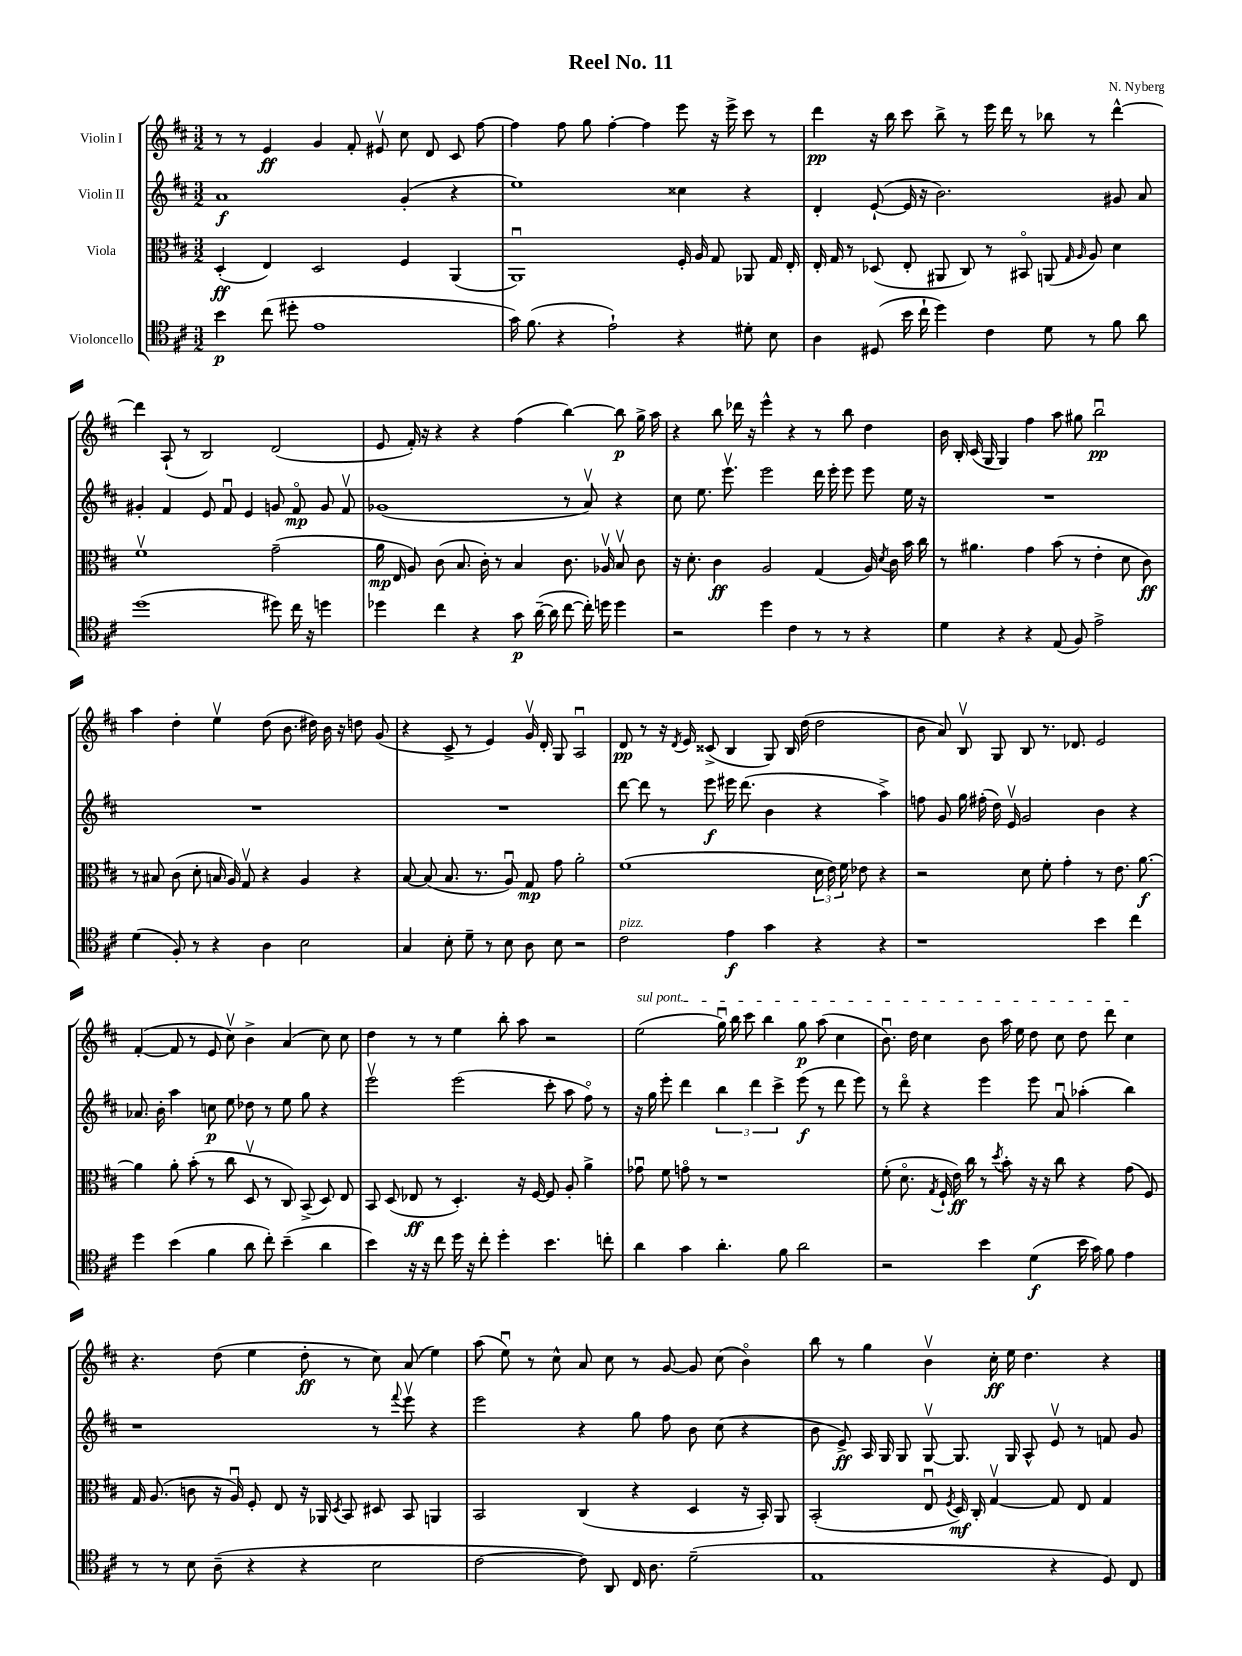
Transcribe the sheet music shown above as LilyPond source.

\header { title = "Reel No. 11" composer = "N. Nyberg" }
<<
\new StaffGroup <<
\new Staff = "s0" \with { instrumentName = "Violin I" } {
    \clef treble \key d \major \numericTimeSignature \time 3/2
    \autoBeamOff r8 r8 e'4\ff g'4 fis'8-. eis'8\upbow cis''8 d'8 cis'8 fis''8~ |
    fis''4 fis''8 g''8 fis''4~-. fis''4 e'''8 r16 e'''16-> cis'''8 r8 |
    d'''4\pp r16 b''16 cis'''8 b''8-> r8 e'''16 d'''16 r8 bes''8 r8 d'''4~-^ |
    d'''4 a8-!( r8 b2) d'2( |
    e'8 fis'16-.) r16 r4 r4 fis''4( b''4~) b''8\p g''16-> a''16 |
    r4 b''8 des'''16 r16 e'''4-^ r4 r8 b''8 d''4 |
    b'16 b16-. cis'16( g16 g4) fis''4 a''8 gis''8 b''2\downbow\pp |
    a''4 d''4-. e''4\upbow d''8( b'8. dis''16) b'16 r16 d''8 g'8( |
    r4 cis'8-> r8 e'4) g'16\upbow d'16-. g8 a2\downbow |
    d'8\pp r8 r16 \acciaccatura { d'8 } e'16 cisis'8->( b4 g8) b16 d''16( d''2 |
    b'8 a'8) b8\upbow g8 b8 r8. des'8. e'2 |
    fis'4~-.( fis'8 r8 e'8 cis''8\upbow) b'4-> a'4( cis''8) cis''8 |
    d''4 r8 r8 e''4 b''8-. a''8 r2 |
    \once \override TextSpanner.bound-details.left.text = \markup { \italic "sul pont." } e''2\startTextSpan( g''16\downbow) b''16 cis'''8 b''4 g''8\p a''8( cis''4 |
    b'8.\downbow) d''16 cis''4 b'8 a''16 e''16 d''8 cis''8 d''8 d'''8 cis''4\stopTextSpan |
    r4. d''8( e''4 d''8-.\ff r8 cis''8) a'8( e''4) |
    a''8( e''8\downbow) r8 cis''8-^ a'8 cis''8 r8 g'8~ g'8 cis''8( b'4\flageolet) |
    b''8 r8 g''4 b'4\upbow cis''16-.\ff e''16 d''4. r4 \bar "|." |
}
\new Staff = "s1" \with { instrumentName = "Violin II" } {
    \clef treble \key d \major \numericTimeSignature \time 3/2
    \autoBeamOff a'1\f g'4-.( r4 |
    e''1) cisis''4 r4 |
    d'4-. e'8~-!( e'16 r16 b'2.) gis'8 a'8 |
    gis'4-. fis'4 e'8 fis'8\downbow e'4 g'8 fis'8\flageolet\mp g'8 fis'8\upbow |
    ges'1( r8 a'8\upbow) r4 |
    cis''8 e''8. e'''8.\upbow e'''2 d'''16 e'''16-. e'''8 e'''8 e''16 r16 |
    R1. |
    R1. |
    R1. |
    d'''8~ d'''8 r8 e'''8\f eis'''16 d'''8.( b'4 r4 a''4->) |
    f''8 g'8 g''16 fis''16-.( d''16) e'16\upbow g'2 b'4 r4 |
    aes'8. b'16-. a''4 c''8\p e''8 des''8 r8 e''8 g''8 r4 |
    e'''2\upbow e'''2( cis'''8-. a''8 fis''8\flageolet) r8 |
    r16 g''16 e'''8-. d'''4 \tuplet 3/2 { b''4 d'''4 cis'''4-> } e'''8\f( r8 d'''8 e'''8) |
    r8 d'''8\flageolet r4 e'''4 e'''8 a'8\downbow aes''4-.( b''4) |
    r1 r8 \appoggiatura { fis'''8 } e'''8\upbow r4 |
    e'''2 r4 g''8 fis''8 b'8 cis''8( r4 |
    b'8 e'8->\ff) a16 g16 g8 g8~\upbow g8. g16 a8-^ e'8\upbow r8 f'8 g'8 \bar "|." |
}
\new Staff = "s2" \with { instrumentName = "Viola" } {
    \clef alto \key d \major \numericTimeSignature \time 3/2
    \autoBeamOff d4-.\ff( e4) d2 fis4 a,4( |
    a,1\downbow) fis16-. a16 g8 aes,8 g16 e16-. |
    e16-. g16 r8 des8( e8-. ais,8 cis8) r8 bis,8\flageolet a,8( \grace { g16 a16 } a8) d'4 |
    fis'1\upbow g'2--( |
    a'16\mp e16 a8) cis'8( b8. cis'16-.) r8 b4 cis'8. aes16\upbow b8\upbow cis'8 |
    r16 d'8.-. cis'4\ff a2 g4( a16) \acciaccatura { d'8 } cis'16 b'16 cis''16 |
    r8 ais'4. g'4 b'8( r8 e'4-. d'8 cis'8\ff) |
    r8 bis8 cis'8( d'8-. b16 a16) g8\upbow r4 a4 r4 |
    b8~ b8( b8. r8. a8\downbow) g8\mp g'8 a'2-. |
    fis'1( \tuplet 3/2 { d'16 e'16) fis'16 } ees'8 r4 |
    r2 d'8 fis'8-. g'4-. r8 e'8. a'8.~\f |
    a'4 a'8-. b'8-.( r8 cis''8 d8\upbow r8 cis8) b,8->( d8) e8 |
    b,8 d8( ees8\ff r8 d4.-.) r16 fis16~ fis8 a8-. a'4-> |
    ges'8\downbow fis'8 g'8\flageolet r8 r1 |
    fis'8-.( d'8.\flageolet \acciaccatura { g8 } fis16-! e'16\ff) cis''16 r8 \acciaccatura { d''8 } b'8-. r16 r16 cis''8 r4 g'8( fis8) |
    g16 a8.( c'8 r16 a16\downbow) fis8-. e8 r16 aes,16 \acciaccatura { d8 } b,8 dis8 b,8 a,4 |
    b,2 cis4( r4 d4 r16 b,16-.) a,8 |
    b,2-.( e8\downbow \acciaccatura { fis8 } d16\mf) cis16-. g4~\upbow g8 e8 g4 \bar "|." |
}
\new Staff = "s3" \with { instrumentName = "Violoncello" } {
    \clef tenor \key d \major \numericTimeSignature \time 3/2
    \autoBeamOff b'4\p cis''8( dis''8-. e'1 |
    g'16) fis'8.( r4 e'2-!) r4 dis'8-. b8 |
    a4 dis8( b'16 cis''16-! d''4) cis'4 d'8 r8 fis'8 a'8 |
    d''1( dis''8) cis''16 r16 d''4 |
    des''4 cis''4 r4 g'8\p a'16~--( a'16 cis''8~ cis''16-.) d''16 d''4 |
    r2 d''4 cis'4 r8 r8 r4 |
    d'4 r4 r4 e8( fis8) e'2-> |
    d'4( fis8-.) r8 r4 a4 b2 |
    g4 b8-. d'8-- r8 b8 a8 b8 r2 |
    cis'2^\markup { \italic "pizz." } e'4\f g'4 r4 r4 |
    r1 b'4 cis''4 |
    d''4 b'4( fis'4 a'8 cis''8-.) b'4--( a'4 |
    b'4) r16 r16 cis''8 d''16 r16 cis''8-. d''4-. b'4. c''8-. |
    a'4 g'4 a'4.-. fis'8 a'2 |
    r2 b'4 d'4\f( b'16 g'16) fis'8 e'4 |
    r8 r8 b8 a8--( r4 r4 b2 |
    cis'2~ cis'8) a,8 cis16 a8. d'2--( |
    e1 r4 d8) cis8 \bar "|." |
}
>>
>>
\layout { \context { \Score \remove "Bar_number_engraver" } }
